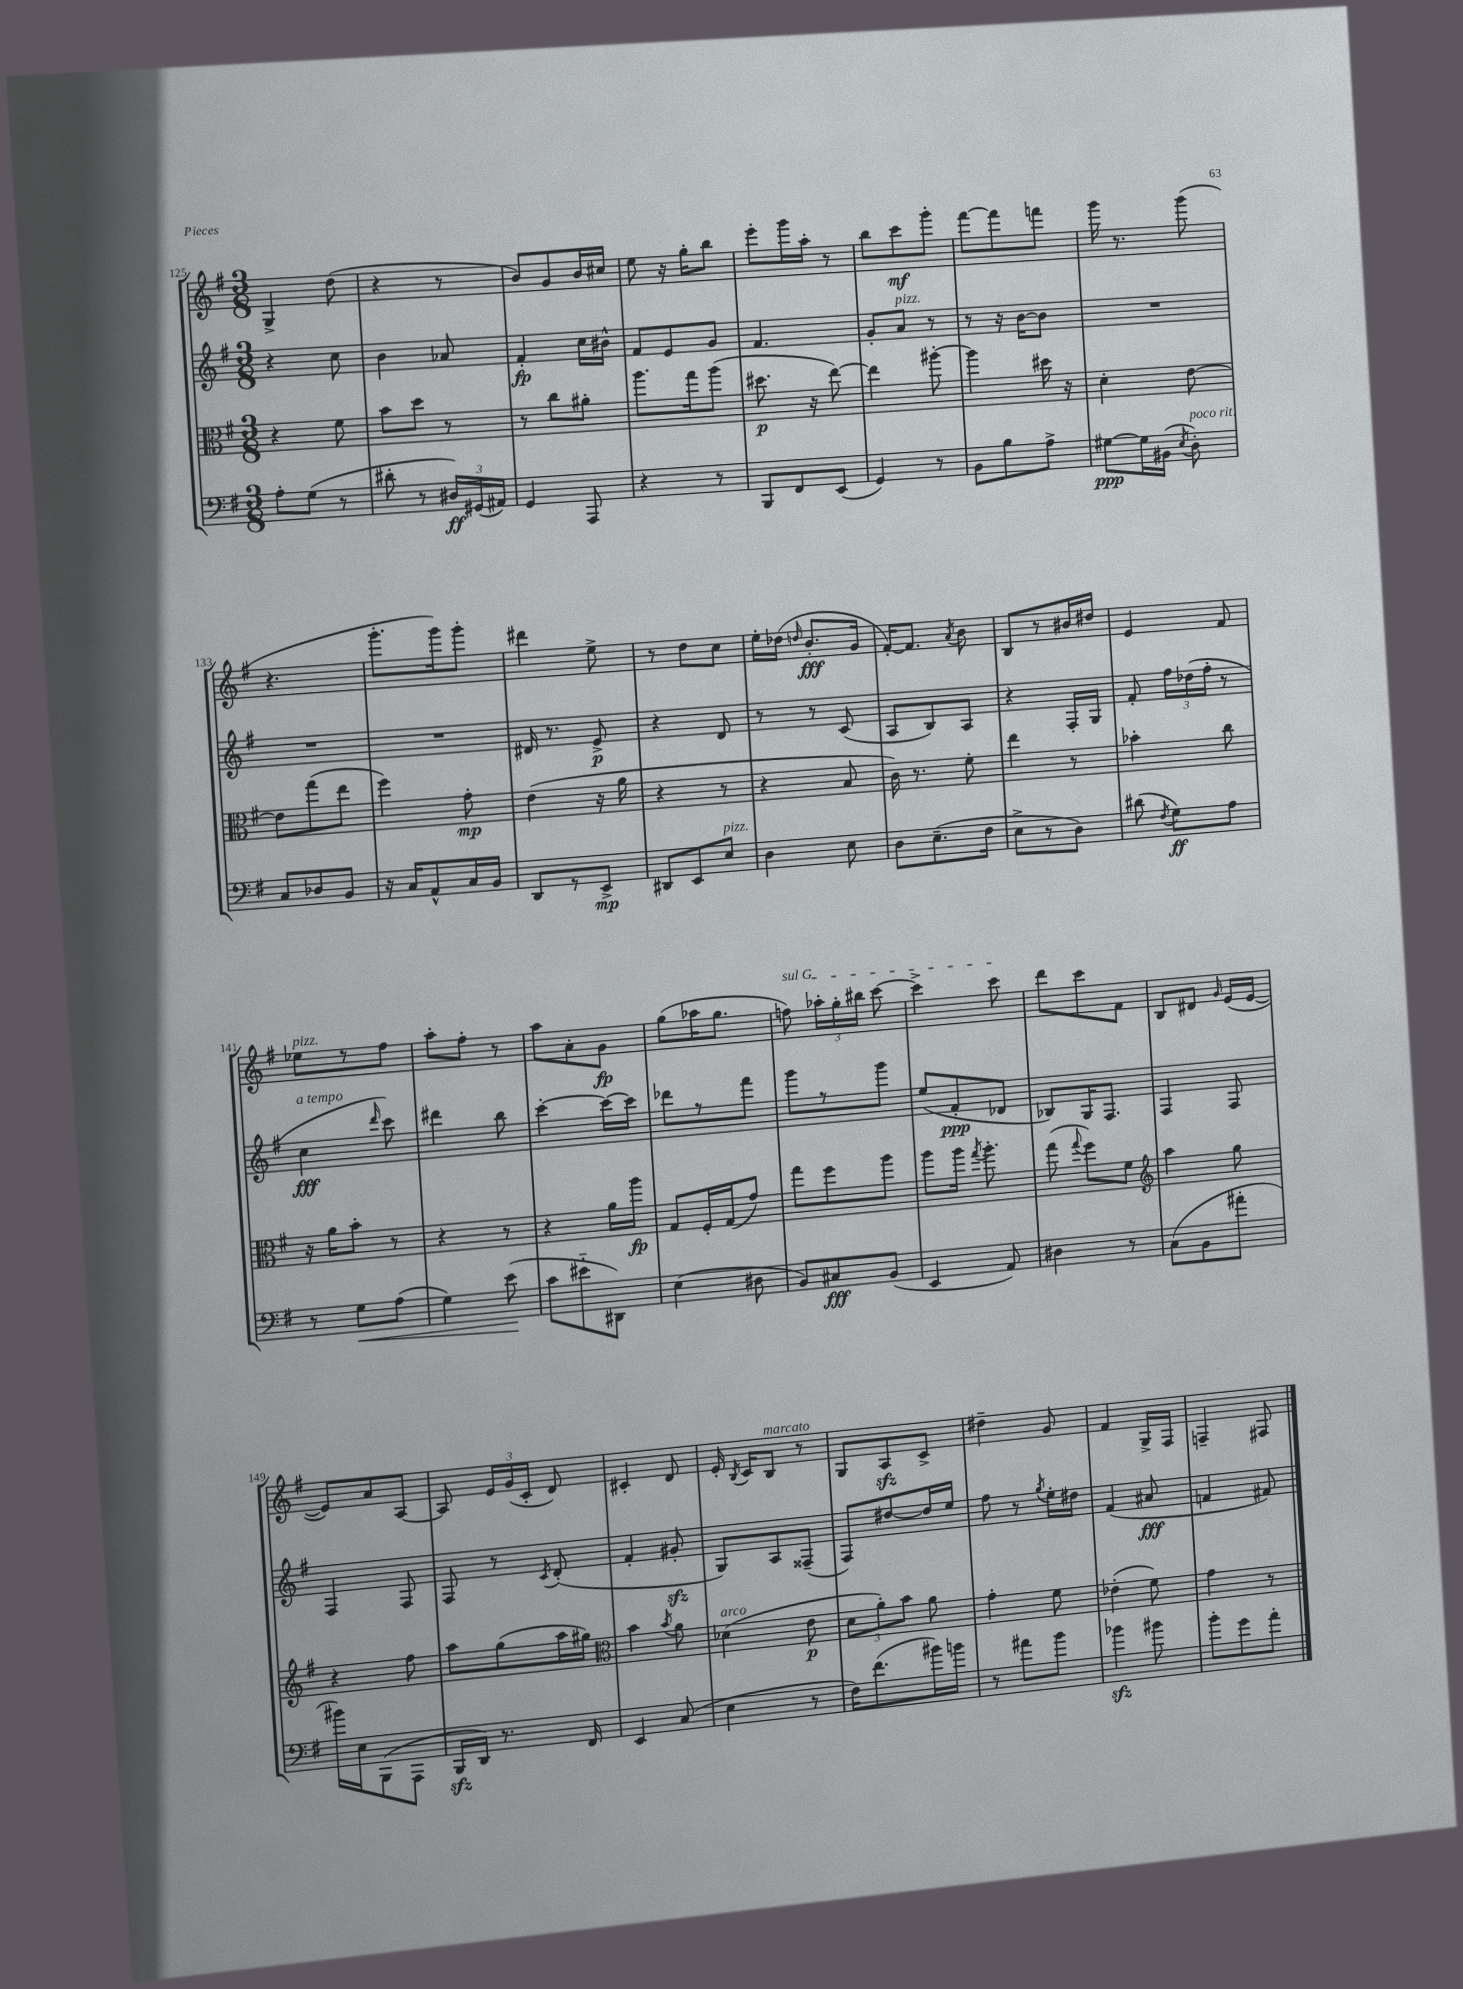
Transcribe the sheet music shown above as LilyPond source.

<<
\new StaffGroup <<
\new Staff = "s0" {
    \clef treble \key g \major \numericTimeSignature \time 3/8
    \autoBeamOff g4-> d''8( |
    r4 r8 |
    b'8[) g'8 b'16 cis''16] |
    e''8 r16 g''16[-. b''8] |
    e'''8[-. g'''16 a''16]-. r8 |
    b''8[ c'''8\mf g'''8]-. |
    fis'''8[~ fis'''8 f'''8] |
    g'''16 r8. g'''8( |
    r4. |
    g'''8.[-. g'''16) g'''8]-. |
    dis'''4 e''8-> |
    r8 d''8[ c''8] |
    e''16[-. des''16]( \grace { d''16 } b'8.[-.\fff g'16] |
    fis'16[~-.) fis'8.] \acciaccatura { a'8 } b'8 |
    b8[ r8 bis'16 dis''16] |
    e'4 fis'8 |
    ees''8[^\markup { \italic "pizz." } r8 fis''8] |
    a''8[-. fis''8]-. r8 |
    a''8[ a'8-. g'8]\fp |
    g''8[( aes''16 g''8.] |
    \once \override TextSpanner.bound-details.left.text = \markup { \italic "sul G" } f''8\startTextSpan) \tuplet 3/2 { aes''16[-. g''16-. bis''16] } c'''8~ |
    c'''4-> c'''8\stopTextSpan |
    d'''8[ c'''8 fis'8] |
    b8[ dis'8] \grace { g'16 } e'16[( e'16]~ |
    e'8[) a'8 a8]~ |
    a8 \tuplet 3/2 { e'16[ g'16( c'16]-. } d'8) |
    cis'4-. d'8 |
    e'16-. \acciaccatura { b8 } c'16[ b8]^\markup { \italic "marcato" } r8 |
    g8[ a8\sfz c'8]-> |
    dis''4-- g'8 |
    fis'4 g16[-> fis16] |
    f4-- fis8 \bar "|." |
}
\new Staff = "s1" {
    \clef treble \key g \major \numericTimeSignature \time 3/8
    \autoBeamOff r4 c''8 |
    b'4 aes'8 |
    fis'4-.\fp c''16[ bis'16]-^ |
    fis'8[ e'8 g'8] |
    fis'4. |
    g'8[-. a'8]^\markup { \italic "pizz." } r8 |
    r8 r16 b'16[~ b'8] |
    R4. |
    R4. |
    R4. |
    dis'16 r8. e'8->\p |
    r4 d'8 |
    r8 r8 c'8( |
    a8[ b8) a8] |
    r4 fis16[-. g16] |
    fis'8-. \tuplet 3/2 { fis''16[ des''16( fis''16]-. } r8 |
    c''4\fff^\markup { \italic "a tempo" } \grace { d'''16 } c'''8) |
    dis'''4 b''8 |
    c'''4~-. c'''16[~ c'''16] |
    des'''8[ r8 fis'''8] |
    g'''8[ r8 g'''8] |
    e''8[( fis'8-.\ppp des'8] |
    bes8[) g16 fis8.] |
    fis4 fis8 |
    fis4 fis8 |
    fis8 r8 \acciaccatura { c'8 } d'8-.( |
    fis'4-. gis'8-.\sfz |
    g8[) a8 fisis8]--( |
    fis8[) dis''8~ dis''16 e''16] |
    fis''8 r8 \acciaccatura { g''8 } e''16[-. dis''16] |
    fis'4( ais'8\fff |
    f'4 fis'8) \bar "|." |
}
\new Staff = "s2" {
    \clef alto \key g \major \numericTimeSignature \time 3/8
    \autoBeamOff r4 fis'8 |
    b'8[ d''8] r8 |
    r8 c''8[ ais'8]-. |
    a''8.[ g''16 a''8]( |
    dis''8.\p r16 e''8~) |
    e''4 ais''8~-. |
    ais''4 dis''16 r16 |
    d'4-. e'8~ |
    e'8[ g''8( e''8] |
    fis''4) g'8-.\mp |
    e'4( r16 a'16 |
    r4 r8 |
    r4 b8 |
    c'16) r8. fis'8-. |
    e''4 r8 |
    bes'4-. c''8 |
    r16 a'16[ b'8]-. r8 |
    r4 r8 |
    r4 a'16[ a''16]\fp |
    g8[ fis16-. g16( g'8]) |
    g''8[ fis''8 a''8] |
    a''8[ a''16] \acciaccatura { g''8 } a''8.-. |
    g''8( \appoggiatura { g''8 } fis''8[) fis'8] |
    \clef treble a''4 g''8 |
    r4 fis''8 |
    a''8[ g''8( a''16 gis''16]) |
    \clef alto b'4 \acciaccatura { b'8 } a'8 |
    des'4^\markup { \italic "arco" }( e'8\p |
    \tuplet 3/2 { d'8[ a'8-.) b'8] } a'8 |
    g'4-. fis'8 |
    ees'4-.( fis'8) |
    g'4 r8 \bar "|." |
}
\new Staff = "s3" {
    \clef bass \key g \major \numericTimeSignature \time 3/8
    \autoBeamOff a8[-. g8]( r8 |
    dis'8-. r8 \tuplet 3/2 { dis16[\ff) gis,16( ais,16]) } |
    g,4 a,,8 |
    r4 r8 |
    b,,8[ fis,8 e,8]( |
    g,4) r8 |
    b,8[ b8 a8]-> |
    gis8[~\ppp gis16 bis,16]( \acciaccatura { e8 } d8-.^\markup { \italic "poco rit." }) |
    c8[ des8 b,8] |
    r16 c16[ a,8-^ c16 b,16] |
    d,8[ r8 e,8]->\mp |
    dis,8[ e,8 e8]^\markup { \italic "pizz." } |
    d4 e8 |
    d8[ e8.--( fis16] |
    e8[-> r8 d8]) |
    dis'8( \acciaccatura { fis8 } g8[\ff) a8] |
    r8 g8[\< a8]( |
    g4) e'8\!( |
    c'8[ eis'8-_ dis,8]) |
    e4( dis8 |
    b,8[) cis8\fff b,8]( |
    e,4 a,8) |
    dis4 r8 |
    c8[( b,8 ais'8]-. |
    bis'16[) e16 b,,8( a,,8] |
    b,,16[\sfz d,16]) r8. fis,16 |
    e,4 c8( |
    e4 r8 |
    fis16[) fis'8.( bis'16) b'16] |
    r8 ais'8[ b'8] |
    bes'4\sfz bis'8 |
    b'8[-. g'8 a'8]-. \bar "|." |
}
>>
>>
\layout { \context { \Score currentBarNumber = #125 } }
